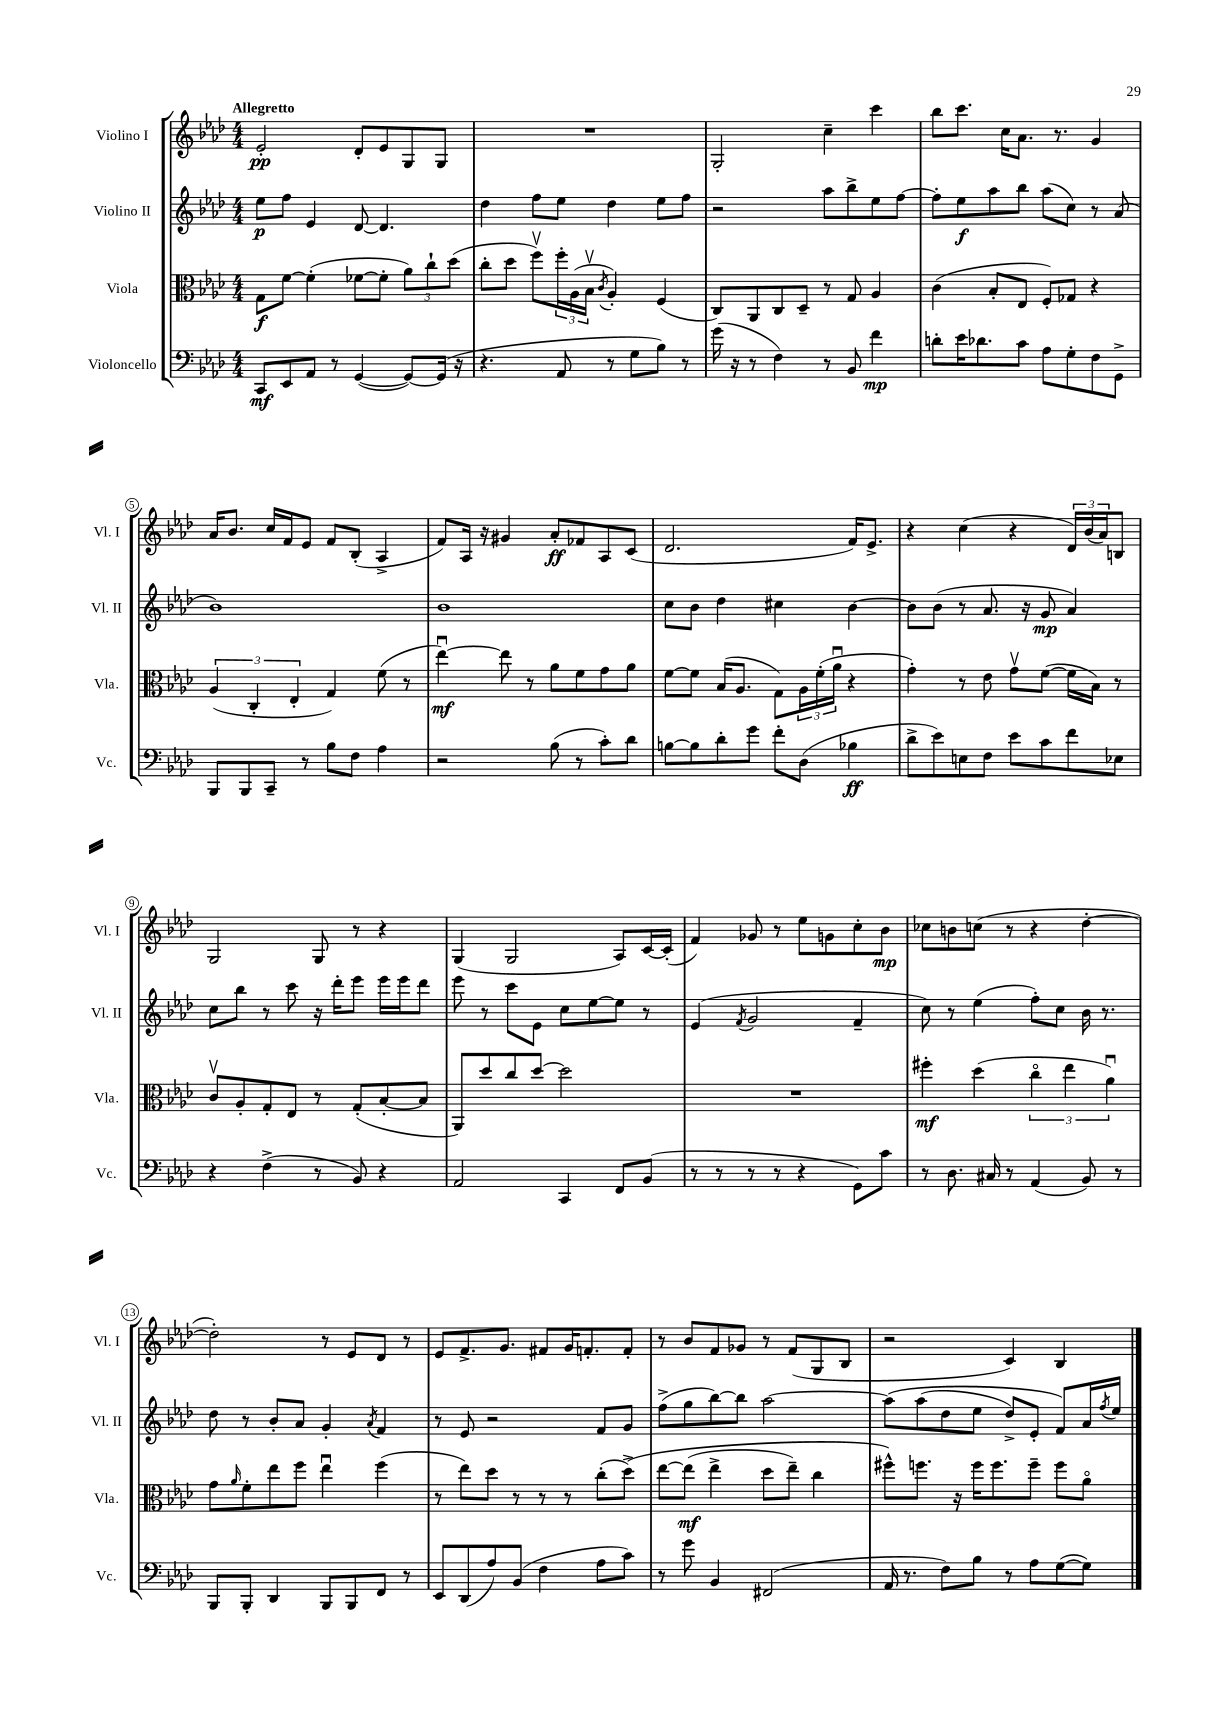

**kern	**kern	**kern	**kern
*staff4	*staff3	*staff2	*staff1
*clefF4	*clefC3	*clefG2	*clefG2
*k[b-e-a-d-]	*k[b-e-a-d-]	*k[b-e-a-d-]	*k[b-e-a-d-]
*M4/4	*M4/4	*M4/4	*M4/4
8CC	8G	8ee-	2e-'
8EE-	[8f	8ff	.
8AA-	(4f']	4e-	.
8r	.	.	.
([4GG	[8f-	[8d-	8d-'
.	8f-']	4.d-]	8e-
8GG_)	12a-)	.	8G
.	12cc`	.	.
(16GG]	.	.	8G
.	(12dd-	.	.
16r	.	.	.
=	=	=	=
4.r	8cc'	4dd-	1r
.	8dd-	.	.
.	8ffv)	8ff	.
8AA-	24ff'	8ee-	.
.	(24A-	.	.
.	24B-v	.	.
.	8qc	.	.
8r	4A-')	4dd-	.
8G	.	.	.
8B-)	(4F	8ee-	.
8r	.	8ff	.
=	=	=	=
(16g	8C)	2r	2G'
16r	.	.	.
8r	8AA-	.	.
4F)	8C	.	.
.	8D-~	.	.
8r	8r	8aa-	4cc~
8BB-	8G	8bb-^	.
4f	4A-	8ee-	4ccc
.	.	[8ff	.
=	=	=	=
8d'	(4c	8ff']	8bb-
16e-	.	8ee-	8.ccc
8.d-	.	.	.
.	8B-'	8aa-	.
.	.	.	16cc
8c	8E-	8bb-	8.a-
8A-	8F')	(8aa-	.
.	.	.	8.r
8G'	8G-	8cc)	.
8F	4r	8r	4g
8GG^	.	(8a-	.
=	=	=	=
8BBB-	(6A-	1b-)	16a-
.	.	.	8.b-
8BBB-	.	.	.
.	6C'	.	.
8CC~	.	.	16cc
.	.	.	16f
.	6E-'	.	.
8r	.	.	8e-
8B-	4G)	.	8f
8F	.	.	(8B-'
4A-	(8f	.	4A-^
.	8r	.	.
=	=	=	=
2r	[4ee-u)	1b-	8f)
.	.	.	16A-
.	.	.	16r
.	8ee-]	.	4g#
.	8r	.	.
(8B-	8a-	.	8a-'
8r	8f	.	8f-
8c')	8g	.	8A-
8d-	8a-	.	(8c
=	=	=	=
[8B	[8f	8cc	2.d-
8B]	8f]	8b-	.
8d-'	(16B-	4dd-	.
.	8.A-	.	.
8g	.	.	.
8f'	8G)	4cc#	.
(8D-	24A-	.	.
.	(24f'	.	.
.	24a-u	.	.
4B-	4r	[4b-	16f)
.	.	.	8.e-^
=	=	=	=
8d-^	4g')	8b-]	4r
8e-)	.	(8b-	.
8E	8r	8r	(4cc
8F	8e-	8.a-	.
8e-	8gv	.	4r
.	.	16r	.
8c	([8f	8g	.
8f	16f]	4a-)	24d-)
.	.	.	(24b-
.	16B-)	.	.
.	.	.	24a-)
8E-	8r	.	8B
=	=	=	=
4r	8cv	8cc	2G
.	8A-'	8bb-	.
(4F^	8G'	8r	.
.	8E-	8ccc	.
8r	8r	16r	8G
.	.	16ddd-'	.
8BB-)	(8G'	8eee-	8r
4r	[8B-'	16eee-	4r
.	.	16eee-	.
.	8B-]	8ddd-	.
=	=	=	=
2AA-	8AA-)	8eee-	(4G
.	8dd-	8r	.
.	8cc	8ccc	2G
.	[8dd-	8e-	.
4CC	2dd-]	8cc	.
.	.	[8ee-	.
8FF	.	8ee-]	8A-)
(8BB-	.	8r	[16c
.	.	.	(16c']
=	=	=	=
8r	1r	(4e-	4f)
8r	.	.	.
.	.	8qf	.
8r	.	2g	8g-
8r	.	.	8r
4r	.	.	8ee-
.	.	.	8g
8GG)	.	4f~	8cc'
8c	.	.	8b-
=	=	=	=
8r	4ff#'	8cc)	8cc-
8.D-	.	8r	8b
.	(4dd-	(4ee-	(8cc
16C#	.	.	.
8r	.	.	8r
(4AA-	6cco	8ff')	4r
.	.	8cc	.
.	6ee-	.	.
8BB-)	.	16b-	[4dd-'
.	.	8.r	.
.	6a-u)	.	.
8r	.	.	.
=	=	=	=
8BBB-	8g	8dd-	2dd-'])
.	16qqa-	.	.
8BBB-'	8f'	8r	.
4DD-	8ee-	8b-'	.
.	8ff	8a-	.
8BBB-	4ee-u	4g'	8r
8BBB-	.	.	8e-
.	.	8qa-	.
8FF	(4ff	4f	8d-
8r	.	.	8r
=	=	=	=
8EE-	8r	8r	8e-
(8DD-	8ee-)	8e-	8.f^
8A-)	8dd-	2r	.
.	.	.	8.g
(8BB-	8r	.	.
4F	8r	.	8f#
.	8r	.	16g
.	.	.	8.f'
8A-	(8cc'	8f	.
8c)	&(8dd-^)	8g	8f'
=	=	=	=
8r	[8ee-	(8ff^	8r
8g	(8ee-]	8gg	8b-
4BB-	4ee-^	[8bb-)	8f
.	.	8bb-]	8g-
(2FF#	8dd-	[2aa-	8r
.	8ee-~)	.	(8f
.	4cc	.	8G
.	.	.	8B-
=	=	=	=
16AA-	8ff#^^&)	&(8aa-]	2r
8.r	.	.	.
.	8.ff	(8aa-	.
8F)	.	8dd-	.
.	16r	.	.
8B-	16ff	8ee-	.
.	8.ff	.	.
8r	.	8dd-^)	4c)
8A-	8ff~	8e-'	.
([8G	8ff	8f&)	4B-
8G])	8a-o	16a-	.
.	.	8qff	.
.	.	16ee-	.
==	==	==	==
*-	*-	*-	*-
